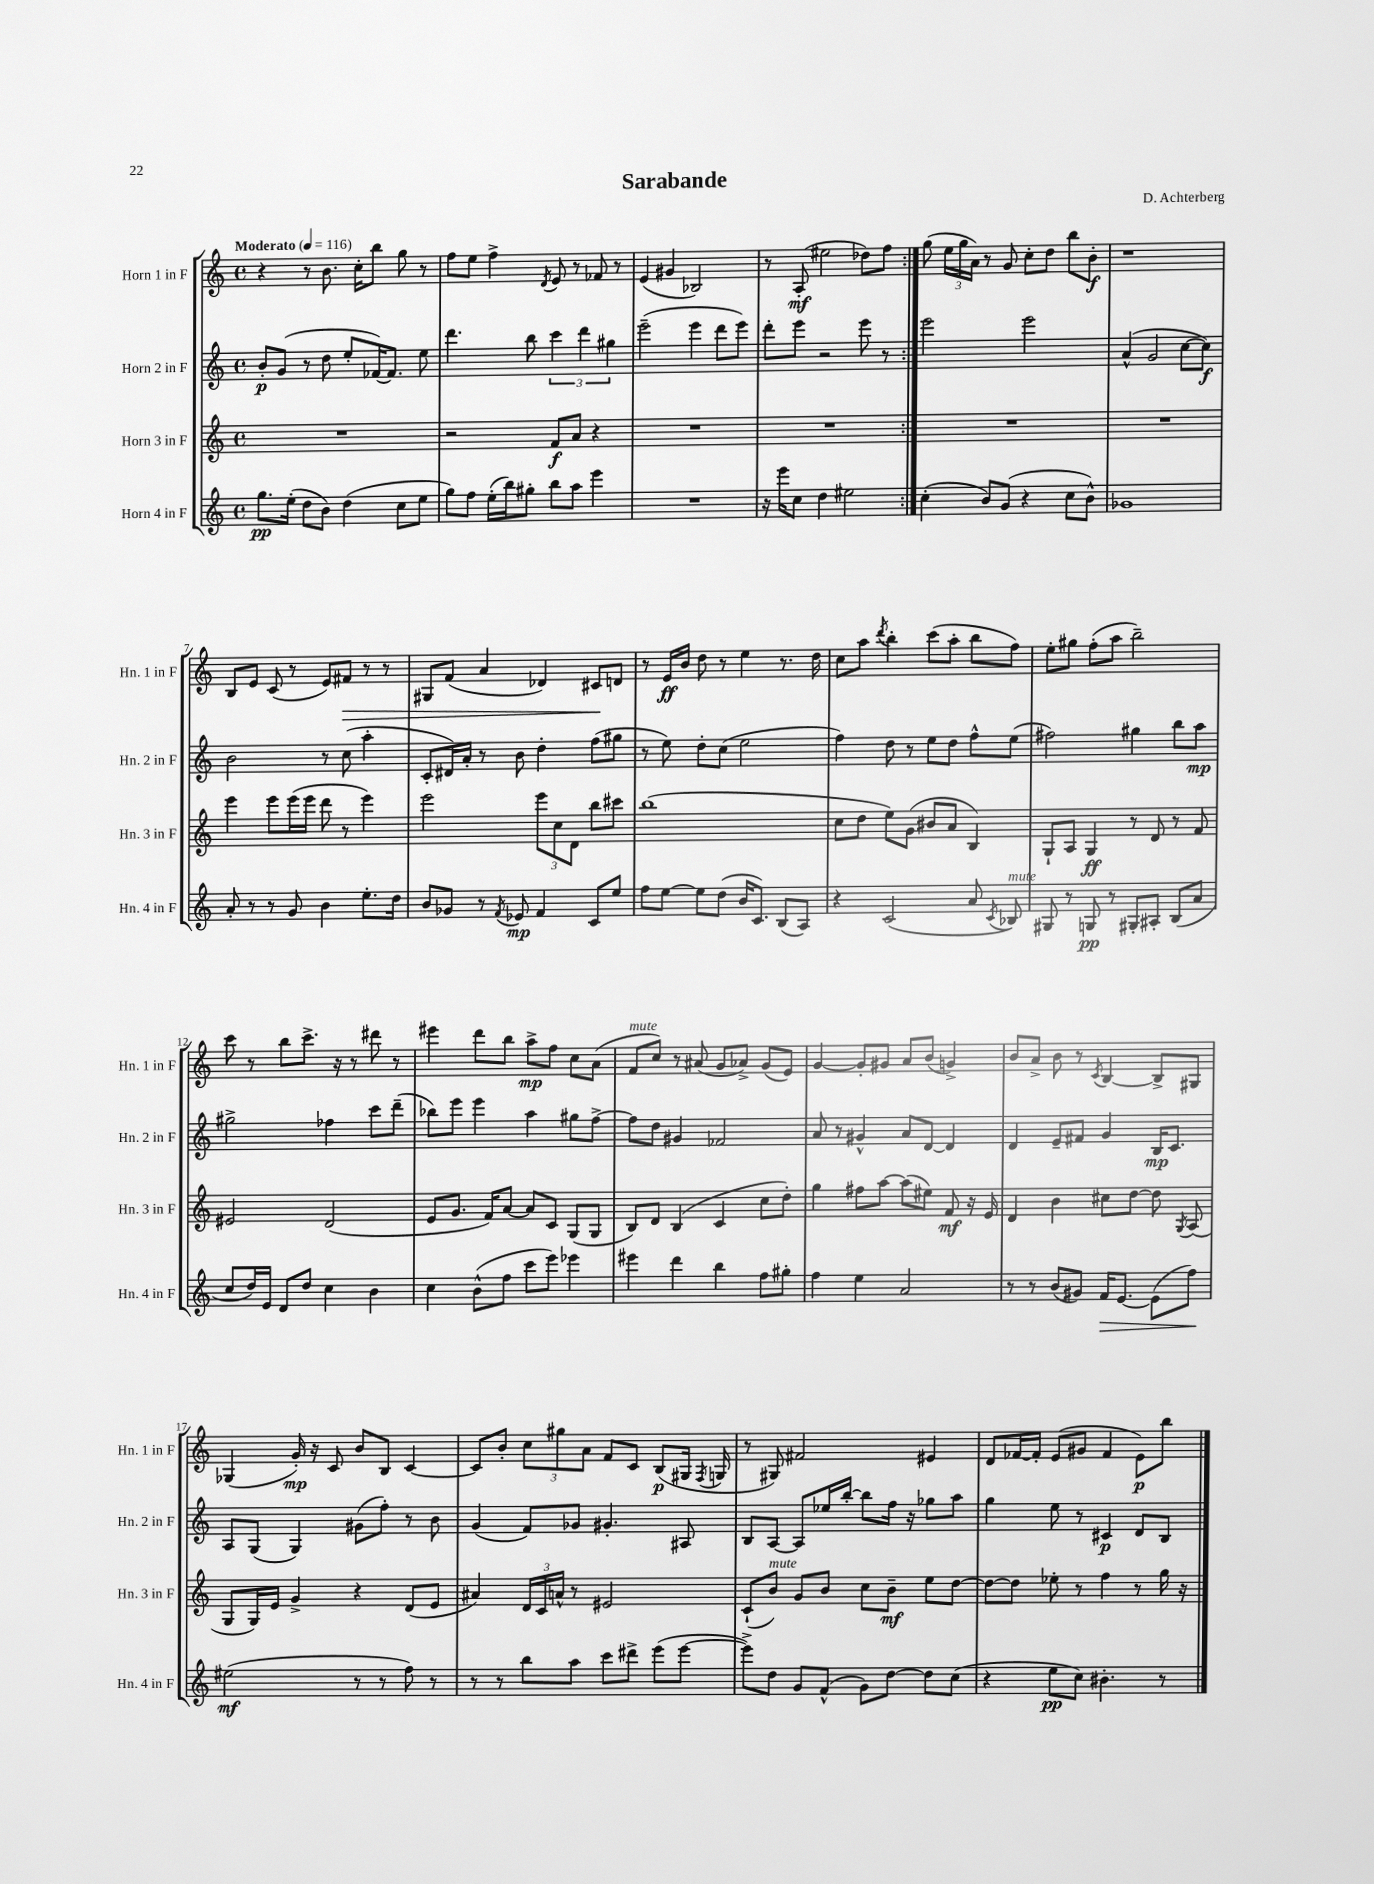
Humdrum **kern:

**kern	**kern	**kern	**kern
*staff4	*staff3	*staff2	*staff1
*clefG2	*clefG2	*clefG2	*clefG2
*k[]	*k[]	*k[]	*k[]
*M4/4	*M4/4	*M4/4	*M4/4
*met(c)	*met(c)	*met(c)	*met(c)
*MM116	*MM116	*MM116	*MM116
8.gg\L	1r	8b'/L	4r
.	.	(8g/J	.
(16ee'\Jk	.	.	.
8dd\L	.	8r	8r
8b\J)	.	8dd\	8.b\
(4dd\	.	8ee'/L	.
.	.	.	16cc'\LK
.	.	[16f-/K)	8bb\J
.	.	8.f-/]J	.
8cc\L	.	.	8gg\
8ee\J	.	8ee\	8r
=	=	=	=
8gg\L)	2r	4.ddd\	8ff\L
8ff\J	.	.	8ee\J
(16ee'\LL	.	.	4ff^\
16bb\J)	.	.	.
8gg#'\J	.	8bb\	.
.	.	.	8qd/
8bb\L	8f/L	6ccc\	8e/
8aa\J	8a/J	.	8r
.	.	6ddd\	.
4eee\	4r	.	8f-/
.	.	6gg#\	.
.	.	.	8r
=	=	=	=
1r	1r	(2eee~\	(4e/
.	.	.	4g#/
.	.	4eee\	2B-/)
.	.	8ddd\L	.
.	.	8eee\J)	.
=	=	=	=
16r	1r	8ddd'\L	8r
16eee\LK	.	.	.
8cc\J	.	8eee\J	(8A'/
4dd\	.	2r	2ee#\
2ee#\	.	.	.
.	.	8eee\	8dd-\L)
.	.	8r	8ff\J
=:|!	=:|!	=:|!	=:|!
(4cc'\	1r	2eee\	(8gg\
.	.	.	24ee\LL
.	.	.	24gg\
.	.	.	24a\JJ)
8b/L)	.	.	8r
(8g/J	.	.	8g/
4r	.	2eee\	8cc'\L
.	.	.	8dd\J
8cc\L	.	.	8bb\L
8b^^\J)	.	.	8b'\J
=	=	=	=
1g-	1r	(4a^^/	1r
.	.	2g/	.
.	.	[8cc\L	.
.	.	8cc\]J)	.
=	=	=	=
8a'/	4eee\	2b\	8B/L
8r	.	.	8e/J
8r	8eee\L	.	(8c/
8g/	(16eee\L	.	8r
.	16eee\JJ	.	.
4b\	8ddd\	8r	8e/L)
.	8r	(8cc\	8f#/J
8.ee'\L	4eee\)	4aa'\	8r
.	.	.	8r
16dd\Jk	.	.	.
=	=	=	=
8b/L	2eee\	8c'/L	8G#/L
8g-/J	.	16d#/L)	(8f/J
.	.	16a'/JJ	.
8r	.	8r	4a/
8qf/	.	.	.
8e-/	.	8b\	.
4f/	12eee\L	4dd'\	4d-/)
.	12cc\	.	.
.	12d\J	.	.
8c/L	8bb\L	(8ff\L	8c#/L
8ee/J	8ccc#\J	8gg#\J	8d/J
=	=	=	=
8ff\L	(1bb	8r	8r
[8ee\J	.	8ee\)	16e/LL
.	.	.	16b/JJ
8ee\]L	.	8dd'\L	8dd\
(8dd\J	.	(8cc\J	8r
16b/LK	.	2ee\	4ee\
8.c/J)	.	.	.
(8B/L	.	.	8.r
8A/J)	.	.	.
.	.	.	16dd\
=	=	=	=
4r	8cc\L	4ff\)	8cc\L
.	8dd\J	.	8aa\J
.	.	.	8qddd/
(2c/	8ee\L)	8dd\	4bb'\
.	(8g\J	8r	.
.	8b#/L	8ee\L	(8ccc\L
.	8a/J	8dd\J	8aa'\J
8a/	4B/)	8ff^^\L	8bb\L
8qc/	.	.	.
8B-/)	.	(8ee\J	8ff\J)
=	=	=	=
8G#/	8G`/L	2ff#\)	8ee'\L
8r	8A/J	.	8gg#\J
8G/	4G/	.	(8ff'\L
8r	.	.	8aa\J
8G#'/L	8r	4gg#\	2bb~\)
8A#'/J	8d/	.	.
(8B/L	8r	8bb\L	.
8a/J	8f/	8aa\J	.
=	=	=	=
8cc/L	2e#/	2gg#^\	8ccc\
16dd/L)	.	.	8r
16e/JJ	.	.	.
8d/L	.	.	8bb\L
8dd/J	.	.	8.ccc^\J
4cc\	(2d/	4ff-\	.
.	.	.	16r
.	.	.	8r
4b\	.	8ccc\L	8ddd#\
.	.	(8ddd~\J	8r
=	=	=	=
4cc\	8e/L	8bb-\L)	4eee#\
.	8.g/J	8eee\J	.
(8b^^\L	.	4eee\	8ddd\L
.	16f/LK)	.	.
8ff\J	[8a/J	.	8bb\J
8ccc\L	8a/]L	4aa\	8aa^\L
8eee\J)	8c/J	.	8ff\J
4eee-\	(8G/L	8gg#\L	8cc\L
.	8G/J	[8ff^\J	(8a\J
=	=	=	=
4eee#\	8B/L)	8ff\]L	8f/L
.	8d/J	8dd\J	8cc/J)
4ddd\	(4B/	4g#/	8r
.	.	.	(8a#/
4bb\	4c/	2f-/	8g/L
.	.	.	8a-^/J)
8ff\L	8cc\L	.	(8g/L
8gg#'\J	8dd'\J)	.	8e/J)
=	=	=	=
4ff\	4gg\	8a/	[4g/
.	.	8r	.
4ee\	8ff#\L	4g#^^/	8g'/]L
.	[8aa\J	.	8g#/J
2a/	(8aa\]L	8a/L	8a/L
.	8ee#\J)	[8d/J	(8b/J
.	8f/	4d/]	4g^/)
.	16r	.	.
.	16e/	.	.
=	=	=	=
8r	4d/	4d/	8b/L
8r	.	.	8a^/J
(8b/L	4b\	8e~/L	8b\
8g#/J)	.	8f#/J	8r
.	.	.	8qc/
16f/LK	8cc#\L	4g/	[4B/
[8.e/J	.	.	.
.	[8dd\J	.	.
(8e\]L	8dd\]	16B/LK	8B^/]L
.	.	8.c/J	.
.	8qG/	.	.
8ff\J)	(8A/	.	8G#/J
=	=	=	=
(2ee#\	8G/L	8A/L	(4G-/
.	16G/L)	(8G/J	.
.	16e/JJ	.	.
.	4g^/	4G/)	16g'/)
.	.	.	16r
.	.	.	8c/
8r	4r	(8g#\L	8b/L
8r	.	8ff'\J)	8B/J
8ff\)	(8d/L	8r	[4c/
8r	8e/J	8b\	.
=	=	=	=
8r	4a#/)	(4g/	8c/]L
8r	.	.	8b'/J
8bb\L	24d/LL	8f/L)	12cc\L
.	24c/	.	.
.	24a^^/JJ	.	12gg#\
8aa\J	8r	8g-/J	.
.	.	.	12a\J
8ccc\L	2e#/	4.g#'/	8f/L
8ddd#^\J	.	.	8c/J
(8eee\L	.	.	(8B/L
[8eee\J	.	8A#/	16G#/Jk
.	.	.	8qF/
.	.	.	16G/
=	=	=	=
8eee^\]L)	(8c`/L	8B/L	8r
8dd\J	8b/J)	[8A/J	8G#/)
8g/L	8g/L	8A/]L	2f#/
(8f^^/J	8b/J	16ee-/L	.
.	.	[16bb'/JJ	.
8g\L)	8cc\L	8bb\]L	.
[8dd\J	8b~\J	16ff\Jk	.
.	.	16r	.
8dd\]L	8ee\L	8gg-\L	4e#/
(8cc\J	[8dd\J	8aa\J	.
=	=	=	=
4r	8dd\_L	4gg\	8d/L
.	8dd\]J	.	[16f-/L
.	.	.	16f-'/]JJ
8ee\L	8ee-'\	8ee\	(8e/L
8cc\J)	8r	8r	8g#/J
4.b#'\	4ff\	4c#/	4f-/
.	8r	8d/L	8e\L)
8r	16gg\	8B/J	8bb\J
.	16r	.	.
==	==	==	==
*-	*-	*-	*-
